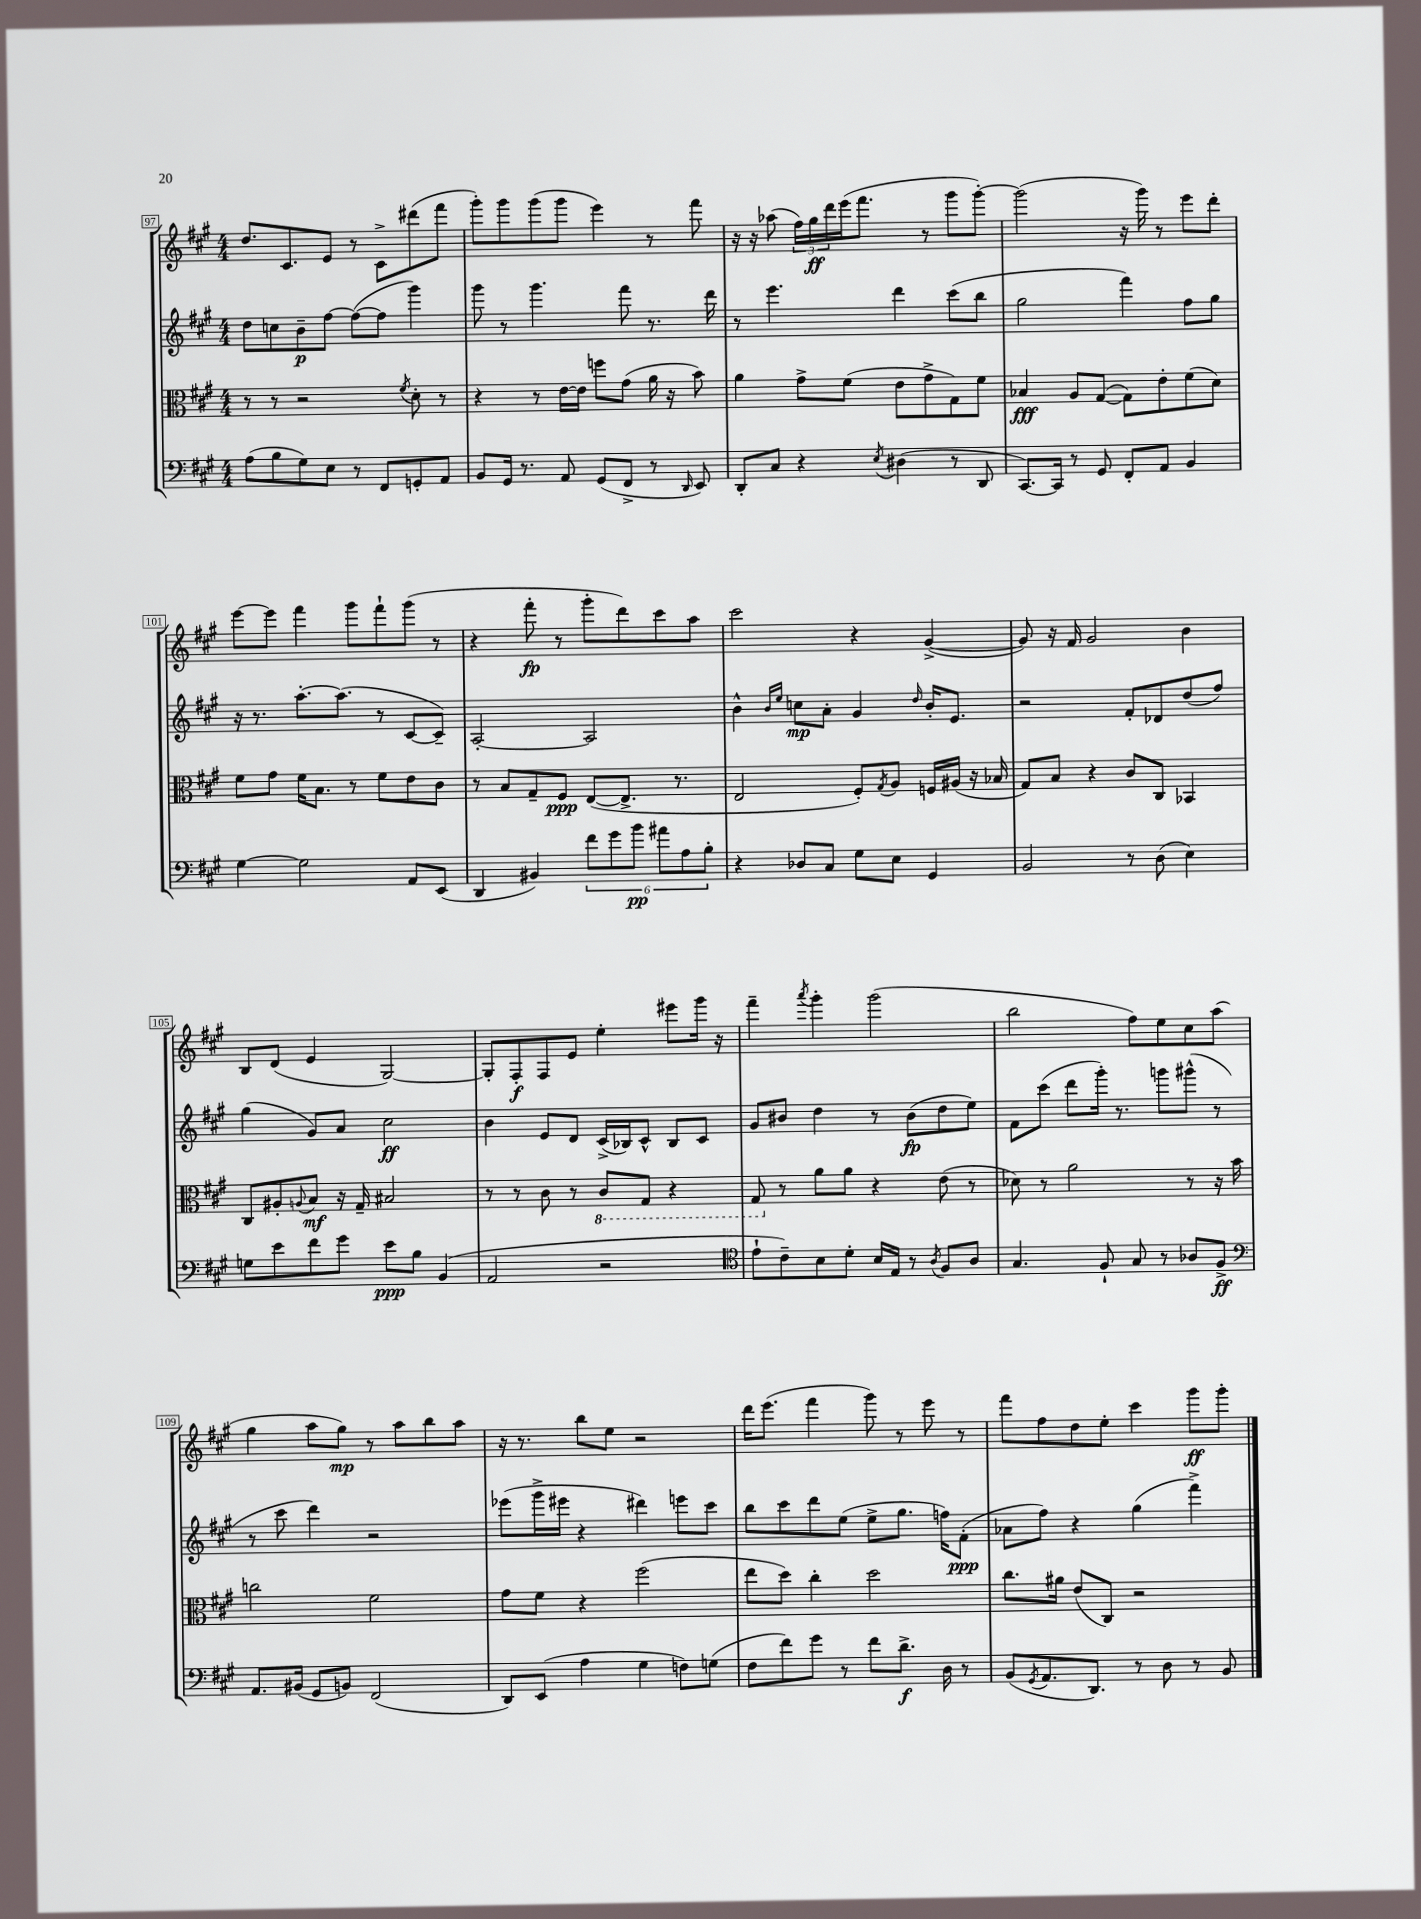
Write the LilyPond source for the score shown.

<<
\new StaffGroup <<
\new Staff = "s0" {
    \clef treble \key a \major \numericTimeSignature \time 4/4
    d''8. cis'8. e'8 r8 cis'8-> dis'''8( fis'''8 |
    gis'''8-.) gis'''8 gis'''8( gis'''8 e'''4) r8 fis'''8 |
    r16 r16 aes''8( \tuplet 3/2 { fis''16) gis''16\ff d'''16 } e'''16( fis'''8. r8 gis'''8 gis'''8~-.) |
    gis'''2( r16 gis'''16) r8 e'''8 d'''8-. |
    e'''8~ e'''8 fis'''4 gis'''8 fis'''8-! gis'''8( r8 |
    r4 fis'''8-.\fp r8 gis'''8-. d'''8) cis'''8 a''8 |
    cis'''2 r4 gis'4~->( |
    gis'8) r16 fis'16 gis'2 b'4 |
    b8 d'8( e'4 gis2~) |
    gis8-. fis8-.\f fis8 e'8 e''4-. eis'''8 gis'''16 r16 |
    fis'''4-- \acciaccatura { a'''8 } gis'''4-. gis'''2( |
    b''2 fis''8) e''8 cis''8 a''8( |
    gis''4 a''8 gis''8\mp) r8 a''8 b''8 a''8 |
    r16 r8. b''8 e''8 r2 |
    d'''16 e'''8.( fis'''4 gis'''8) r8 e'''8 r8 |
    fis'''8 fis''8 d''8 e''8-. cis'''4 gis'''8\ff gis'''8-. \bar "|." |
}
\new Staff = "s1" {
    \clef treble \key a \major \numericTimeSignature \time 4/4
    d''8 c''8 b'8--\p fis''8~ fis''8~( fis''8 gis'''4) |
    gis'''8 r8 gis'''4. fis'''8 r8. d'''16 |
    r8 e'''4. d'''4 cis'''8( b''8 |
    gis''2 fis'''4) fis''8 gis''8 |
    r16 r8. a''8.~-. a''8.( r8 cis'8~ cis'8--) |
    a2~-. a2 |
    b'4-^ \grace { b'16 e''16 } c''8\mp a'8-. gis'4 \grace { d''16 } b'16-. e'8. |
    r2 fis'8-. des'8 d''8( fis''8) |
    gis''4( gis'8) a'8 cis''2\ff |
    b'4 e'8 d'8 cis'16->( bes16) cis'8-^ bes8 cis'8 |
    gis'8 bis'8 d''4 r8 bis'8\fp( d''8 e''8) |
    fis'8 cis'''8( d'''8 gis'''16-.) r8. g'''8 gis'''8-^( r8 |
    r8 cis'''8 d'''4) r2 |
    ees'''8( gis'''16-> eis'''16 r4 dis'''4) e'''8 cis'''8 |
    b''8 cis'''8 d'''8 e''8( e''8-> gis''8. f''16) fis'8-.\ppp( |
    aes'8 fis''8) r4 gis''4( fis'''4->) \bar "|." |
}
\new Staff = "s2" {
    \clef alto \key a \major \numericTimeSignature \time 4/4
    r8 r8 r2 \acciaccatura { fis'8 } d'8-. r8 |
    r4 r8 e'16~ e'16 f''8 gis'8( a'16 r16 b'8) |
    a'4 gis'8-> fis'8( e'8 gis'8-> gis8) fis'8 |
    bes4\fff a8 gis8~( gis8) e'8-. fis'8( d'8) |
    fis'8 gis'8 fis'16 b8. r8 fis'8 e'8 cis'8 |
    r8 b8 gis8-- fis8\ppp e8~( e8.-> r8. |
    e2 fis8-.) \acciaccatura { gis8 } a8 f16 ais16( r16 bes16 |
    gis8) b8 r4 cis'8 cis8 bes,4 |
    cis8 ais8-. \appoggiatura { a8 } b8\mf r16 gis16-- bis2 |
    r8 r8 cis'8 r8 \ottava #-1 cis8 gis,8 r4 |
    gis,8 \ottava #0 r8 a'8 a'8 r4 e'8( r8 |
    des'8) r8 a'2 r8 r16 b'16 |
    c''2 fis'2 |
    gis'8 fis'8 r4 fis''2( |
    e''8 d''8) cis''4-. d''2 |
    cis''8. ais'16 e'8( cis8) r2 \bar "|." |
}
\new Staff = "s3" {
    \clef bass \key a \major \numericTimeSignature \time 4/4
    a8( b8 gis8) e8 r8 fis,8 g,8-. a,8 |
    b,8 gis,16 r8. a,8 gis,8( fis,8-> r8 \grace { d,16 } e,8) |
    d,8-. cis8 r4 \acciaccatura { e8 } dis4( r8 d,8 |
    cis,8.~) cis,16 r8 gis,8 fis,8-. a,8 b,4 |
    gis4~ gis2 a,8 e,8( |
    d,4 bis,4) \tuplet 6/4 { fis'8 gis'8 b'8\pp ais'8 a8 b8-. } |
    r4 des8 cis8 gis8 e8 gis,4 |
    b,2 r8 d8( e4) |
    g8 e'8 fis'8 gis'8 e'8\ppp b8 b,4( |
    a,2 r2 |
    \clef tenor e'8-! cis'8--) b8 d'8-. b16 e16 r8 \acciaccatura { a8 } fis8 a8 |
    gis4. fis8-! gis8 r8 aes8 fis8->\ff |
    \clef bass a,8. bis,16( gis,8 b,8) fis,2( |
    d,8) e,8( a4 gis4 f8) g8( |
    fis8 fis'8) gis'8 r8 fis'8 d'8.->\f d16 r8 |
    b,8( \acciaccatura { gis,8 } a,8. d,8.) r8 d8 r8 b,8 \bar "|." |
}
>>
>>
\layout { \context { \Score currentBarNumber = #97 \override BarNumber.stencil = #(make-stencil-boxer 0.1 0.3 ly:text-interface::print) } }
